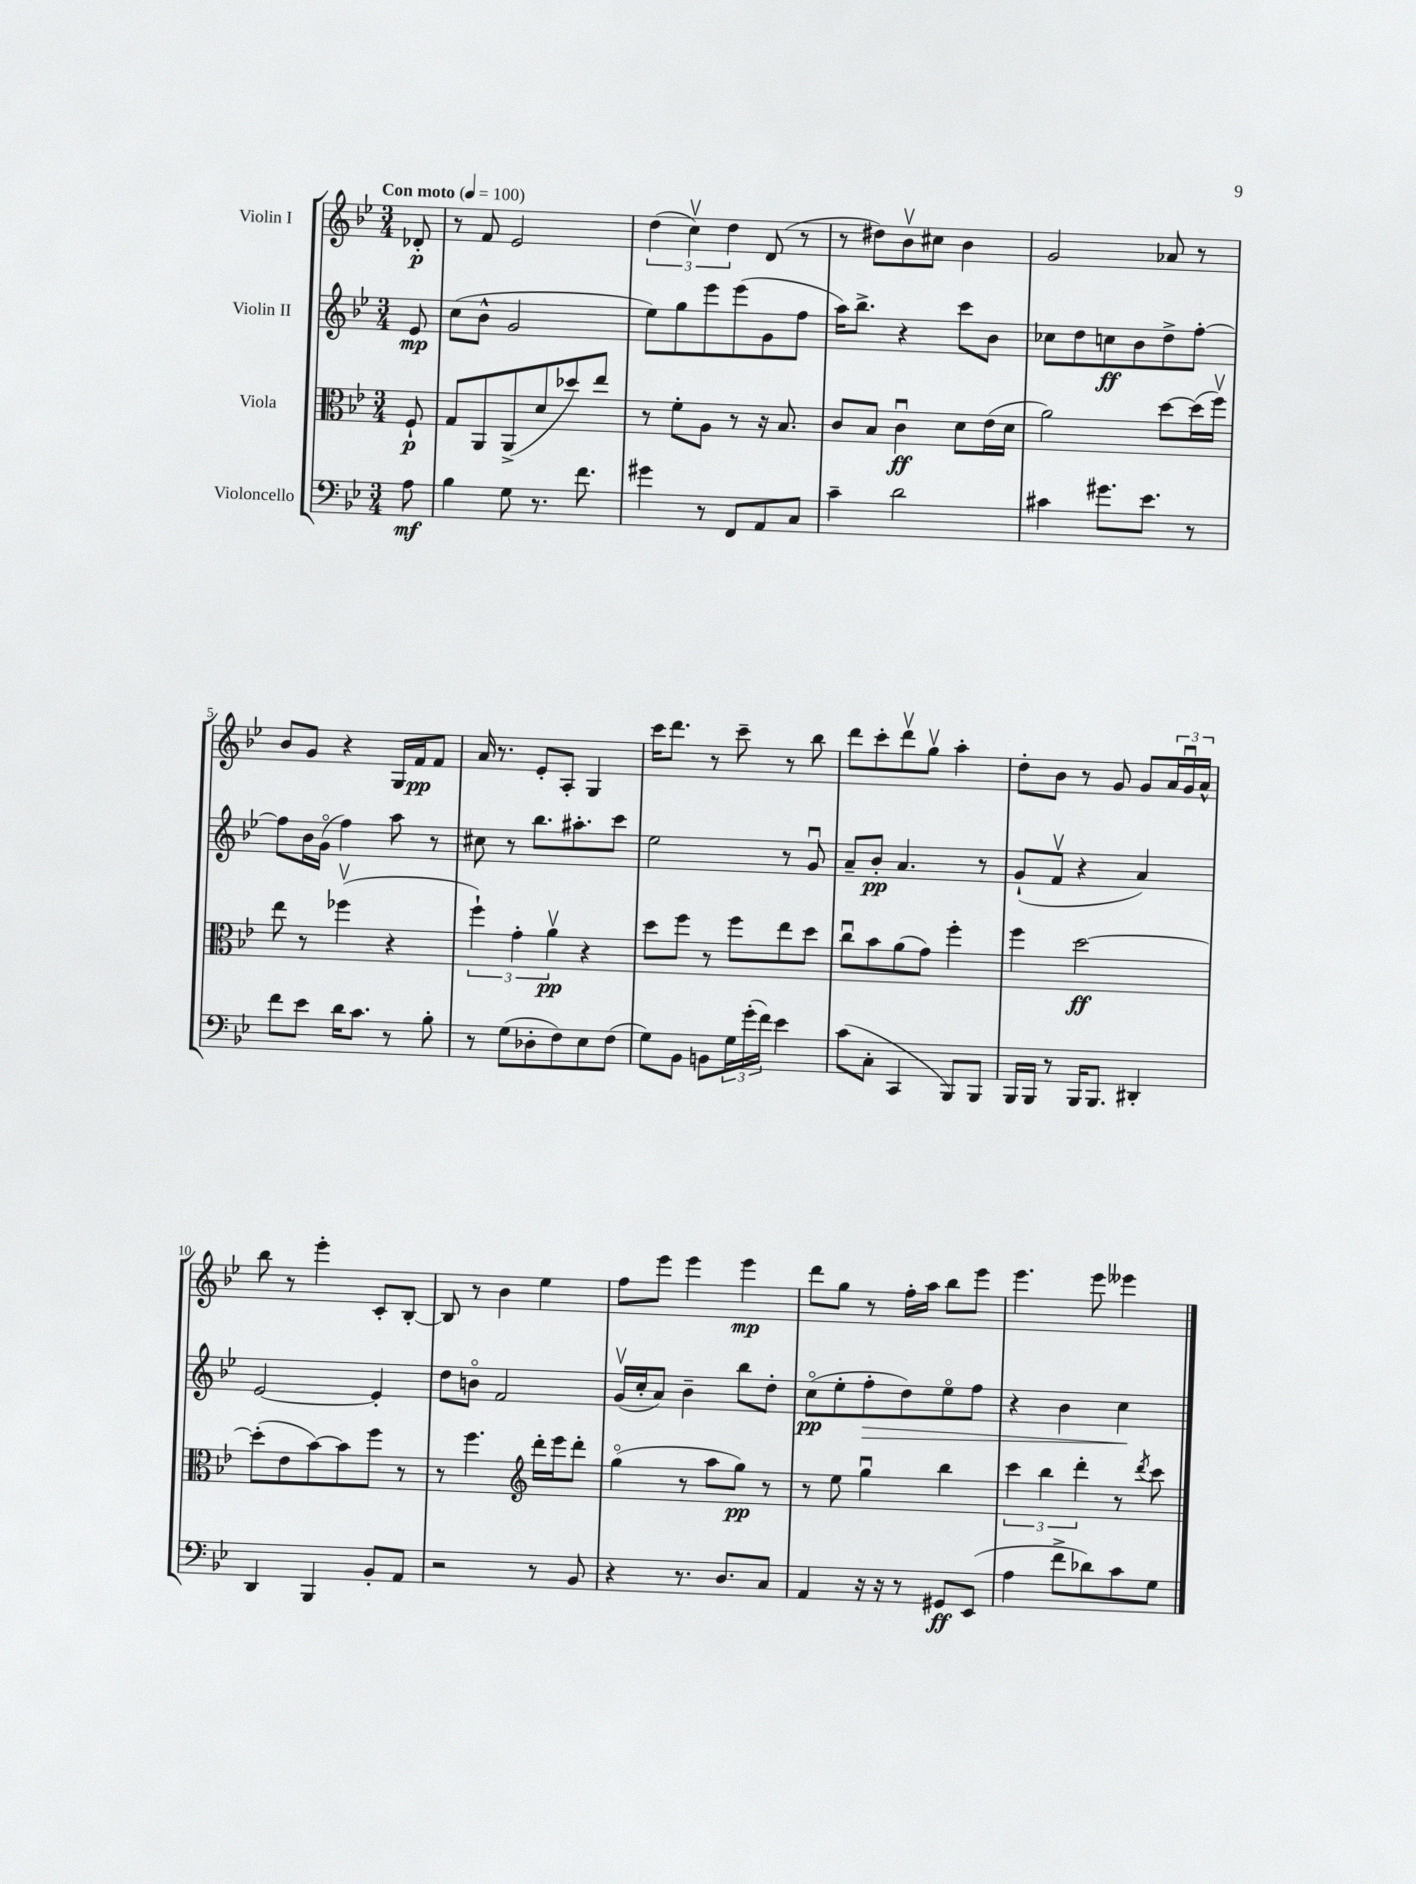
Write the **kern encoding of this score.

**kern	**dynam	**kern	**dynam	**kern	**dynam	**kern	**dynam
*part4	*part4	*part3	*part3	*part2	*part2	*part1	*part1
*staff4	*staff4	*staff3	*staff3	*staff2	*staff2	*staff1	*staff1
*I"Violoncello	*	*I"Viola	*	*I"Violin II	*	*I"Violin I	*
*clefF4	*	*clefC3	*	*clefG2	*	*clefG2	*
*k[b-e-]	*	*k[b-e-]	*	*k[b-e-]	*	*k[b-e-]	*
*M3/4	*	*M3/4	*	*M3/4	*	*M3/4	*
*MM100	*	*MM100	*	*MM100	*	*MM100	*
=	=	=	=	=	=	=	=
!	!	!	!	!	!	!LO:TX:a:B:t=Con moto	!
8A\	mf	8F`/	p	8e-/	mp	8d-X'/	p
=1	=1	=1	=1	=1	=1	=1	=1
4B-\	.	8G/L	.	(8cc\L	.	8r	.
.	.	8AA/	.	8b-^^\J	.	8f/	.
8G\	.	(8AA^/	.	2g/	.	2e-/	.
8.r	.	8d/	.	.	.	.	.
.	.	8dd-X/)	.	.	.	.	.
8.f\	.	.	.	.	.	.	.
.	.	8ee-/J	.	.	.	.	.
=2	=2	=2	=2	=2	=2	=2	=2
4g#X\	.	8r	.	8ee-\L)	.	(6dd\	.
.	.	8f'\L	.	8gg\	.	.	.
.	.	.	.	.	.	6ccv\)	.
8r	.	8A\J	.	8eee-\	.	.	.
.	.	.	.	.	.	6dd\	.
8FF/L	.	8r	.	(8eee-\	.	.	.
8AA/	.	16r	.	8g\	.	(8d/	.
.	.	8.B-/	.	.	.	.	.
8C/J	.	.	.	8ff\J	.	8r	.
=3	=3	=3	=3	=3	=3	=3	=3
4c~\	.	8c/L	.	16aa\KL)	.	8r	.
.	.	.	.	8.bb-^\J	.	.	.
.	.	8B-/J	.	.	.	8dd#X\L)	.
2d\	.	4cu\	ff	4r	.	8b-v\	.
.	.	.	.	.	.	8cc#X\J	.
.	.	8d\L	.	8ccc\L	.	4b-\	.
.	.	(16e-\L	.	8b-\J	.	.	.
.	.	16d\JJ	.	.	.	.	.
=4	=4	=4	=4	=4	=4	=4	=4
4c#X\	.	2a\)	.	8cc-X\L	.	2g/	.
.	.	.	.	8dd\	.	.	.
8.g#X\L	.	.	.	8ccn\	ff	.	.
.	.	.	.	8b-\	.	.	.
8.e-\J	.	.	.	.	.	.	.
.	.	[8dd\L	.	8dd^\	.	8a-X/	.
8r	.	(16dd\L]	.	[8ff'\J	.	8r	.
.	.	16ffv\JJ)	.	.	.	.	.
!!LO:LB:g=z
=5	=5	=5	=5	=5	=5	=5	=5
8f\L	.	8ee-\	.	8ff\L]	.	8b-/L	.
8e-\J	.	8r	.	16b-\L	.	8g/J	.
.	.	.	.	(16g\JJ	.	.	.
16d\KL	.	(4ff-Xv\	.	4ff\)	.	4r	.
8.c\J	.	.	.	.	.	.	.
8r	.	4r	.	8aa\	.	16G/LL	.
.	.	.	.	.	.	16f/J	pp
8B-'\	.	.	.	8r	.	8f/J	.
=6	=6	=6	=6	=6	=6	=6	=6
8r	.	6ff`\)	.	8cc#X\	.	16a/	.
.	.	.	.	.	.	8.r	.
(8G\L	.	.	.	8r	.	.	.
.	.	6g'\	.	.	.	.	.
8D-X'\	.	.	.	8.bb-\L	.	8e-'/L	.
.	.	6av\	pp	.	.	.	.
8F\)	.	.	.	.	.	8A'/J	.
.	.	.	.	8.aa#X'\	.	.	.
8E-\	.	4r	.	.	.	4G/	.
(8F\J	.	.	.	8ccc\J	.	.	.
=7	=7	=7	=7	=7	=7	=7	=7
8G\L)	.	8dd\L	.	2ee-\	.	16ccc\KL	.
.	.	.	.	.	.	8.ddd\J	.
8BB-\J	.	8ff\J	.	.	.	.	.
8BBn\L	.	8r	.	.	.	8r	.
24G\L	.	8ff\L	.	.	.	8ccc~\	.
(24g'\	.	.	.	.	.	.	.
24f\JJ)	.	.	.	.	.	.	.
4e-\	.	8ee-\	.	8r	.	8r	.
.	.	8dd\J	.	8gu/	.	8bb-\	.
=8	=8	=8	=8	=8	=8	=8	=8
(8c\L	.	8ccu\L	.	8a~/L	.	8ddd\L	.
8C'\J	.	8b-\	.	8b-'/J	pp	8ccc'\	.
4CC/	.	(8a\	.	4.a/	.	8dddv\	.
.	.	8g\J)	.	.	.	8ggv\J	.
8BBB-/L)	.	4ff'\	.	.	.	4aa'\	.
8BBB-/J	.	.	.	8r	.	.	.
=9	=9	=9	=9	=9	=9	=9	=9
16BBB-/LL	.	4ff\	.	(8g`/L	.	8dd'\L	.
16BBB-/JJ	.	.	.	.	.	.	.
8r	.	.	.	8fv/J	.	8b-\J	.
16BBB-/KL	.	[2dd\	ff	4r	.	8r	.
8.BBB-/J	.	.	.	.	.	.	.
.	.	.	.	.	.	8g/	.
4DD#X'/	.	.	.	4a/)	.	8g/L	.
.	.	.	.	.	.	24a/L	.
.	.	.	.	.	.	24gu/	.
.	.	.	.	.	.	24a^^/JJ	.
!!LO:LB:g=z
=10	=10	=10	=10	=10	=10	=10	=10
4DD/	.	(8dd'\L]	.	[2e-/	.	8bb-\	.
.	.	8e-\	.	.	.	8r	.
4BBB-/	.	[8b-\)	.	.	.	4eee-'\	.
.	.	8b-\]	.	.	.	.	.
8BB-'/L	.	8ff\J	.	4e-'/]	.	8c'/L	.
8AA/J	.	8r	.	.	.	[8B-'/J	.
=11	=11	=11	=11	=11	=11	=11	=11
2r	.	8r	.	8dd\L	.	8B-/]	.
.	.	4.ff\	.	8bn\J	.	8r	.
.	.	.	.	2f/	.	4b-\	.
*	*	*clefG2	*	*	*	*	*
8r	.	16ddd'\LL	.	.	.	4ee-\	.
.	.	16eee-\J	.	.	.	.	.
8BB-/	.	8ddd'\J	.	.	.	.	.
=12	=12	=12	=12	=12	=12	=12	=12
4r	.	(4gg\	.	(16gv/LL	.	8ff\L	.
.	.	.	.	16cc'/J	.	.	.
.	.	.	.	8a/J)	.	8eee-\J	.
8.r	.	8r	.	4b-~\	.	4eee-\	.
.	.	8aa\L	.	.	.	.	.
8.D/L	.	.	.	.	.	.	.
.	.	8gg\J)	pp	8bb-\L	.	4eee-\	mp
8C/J	.	8r	.	8dd'\J	.	.	.
=13	=13	=13	=13	=13	=13	=13	=13
4AA/	.	8r	.	(8cc\L	pp	8ddd\L	.
.	.	8ee-\	.	8ee-'\	.	8gg\J	.
!	!	!	!	!	!LO:HP:b	!	!
16r	.	4ggu\	.	8ff'\	>	8r	.
16r	.	.	.	.	.	.	.
8r	.	.	.	8dd\)	.	16ff'\LL	.
.	.	.	.	.	.	16aa\JJ	.
8GG#X/L	ff	4bb-\	.	8ee-\	.	8bb-\L	.
(8EE-/J	.	.	.	8ff\J	.	8eee-\J	.
=14	=14	=14	=14	=14	=14	=14	=14
4A\	.	6ccc\	.	4r	.	4.eee-\	.
.	.	6bb-\	.	.	.	.	.
8f^\L	.	.	.	4b-\	.	.	.
.	.	6ddd'\	.	.	.	.	.
8d-X\)	.	.	.	.	.	8eee-\	.
8c\	.	8r	.	4cc\	.	4eee--X\	.
.	.	8qddd/	.	.	.	.	.
8G\J	.	8ccc\	.	.	.	.	.
.	.	.	.	.	]	.	.
==	==	==	==	==	==	==	==
*-	*-	*-	*-	*-	*-	*-	*-
